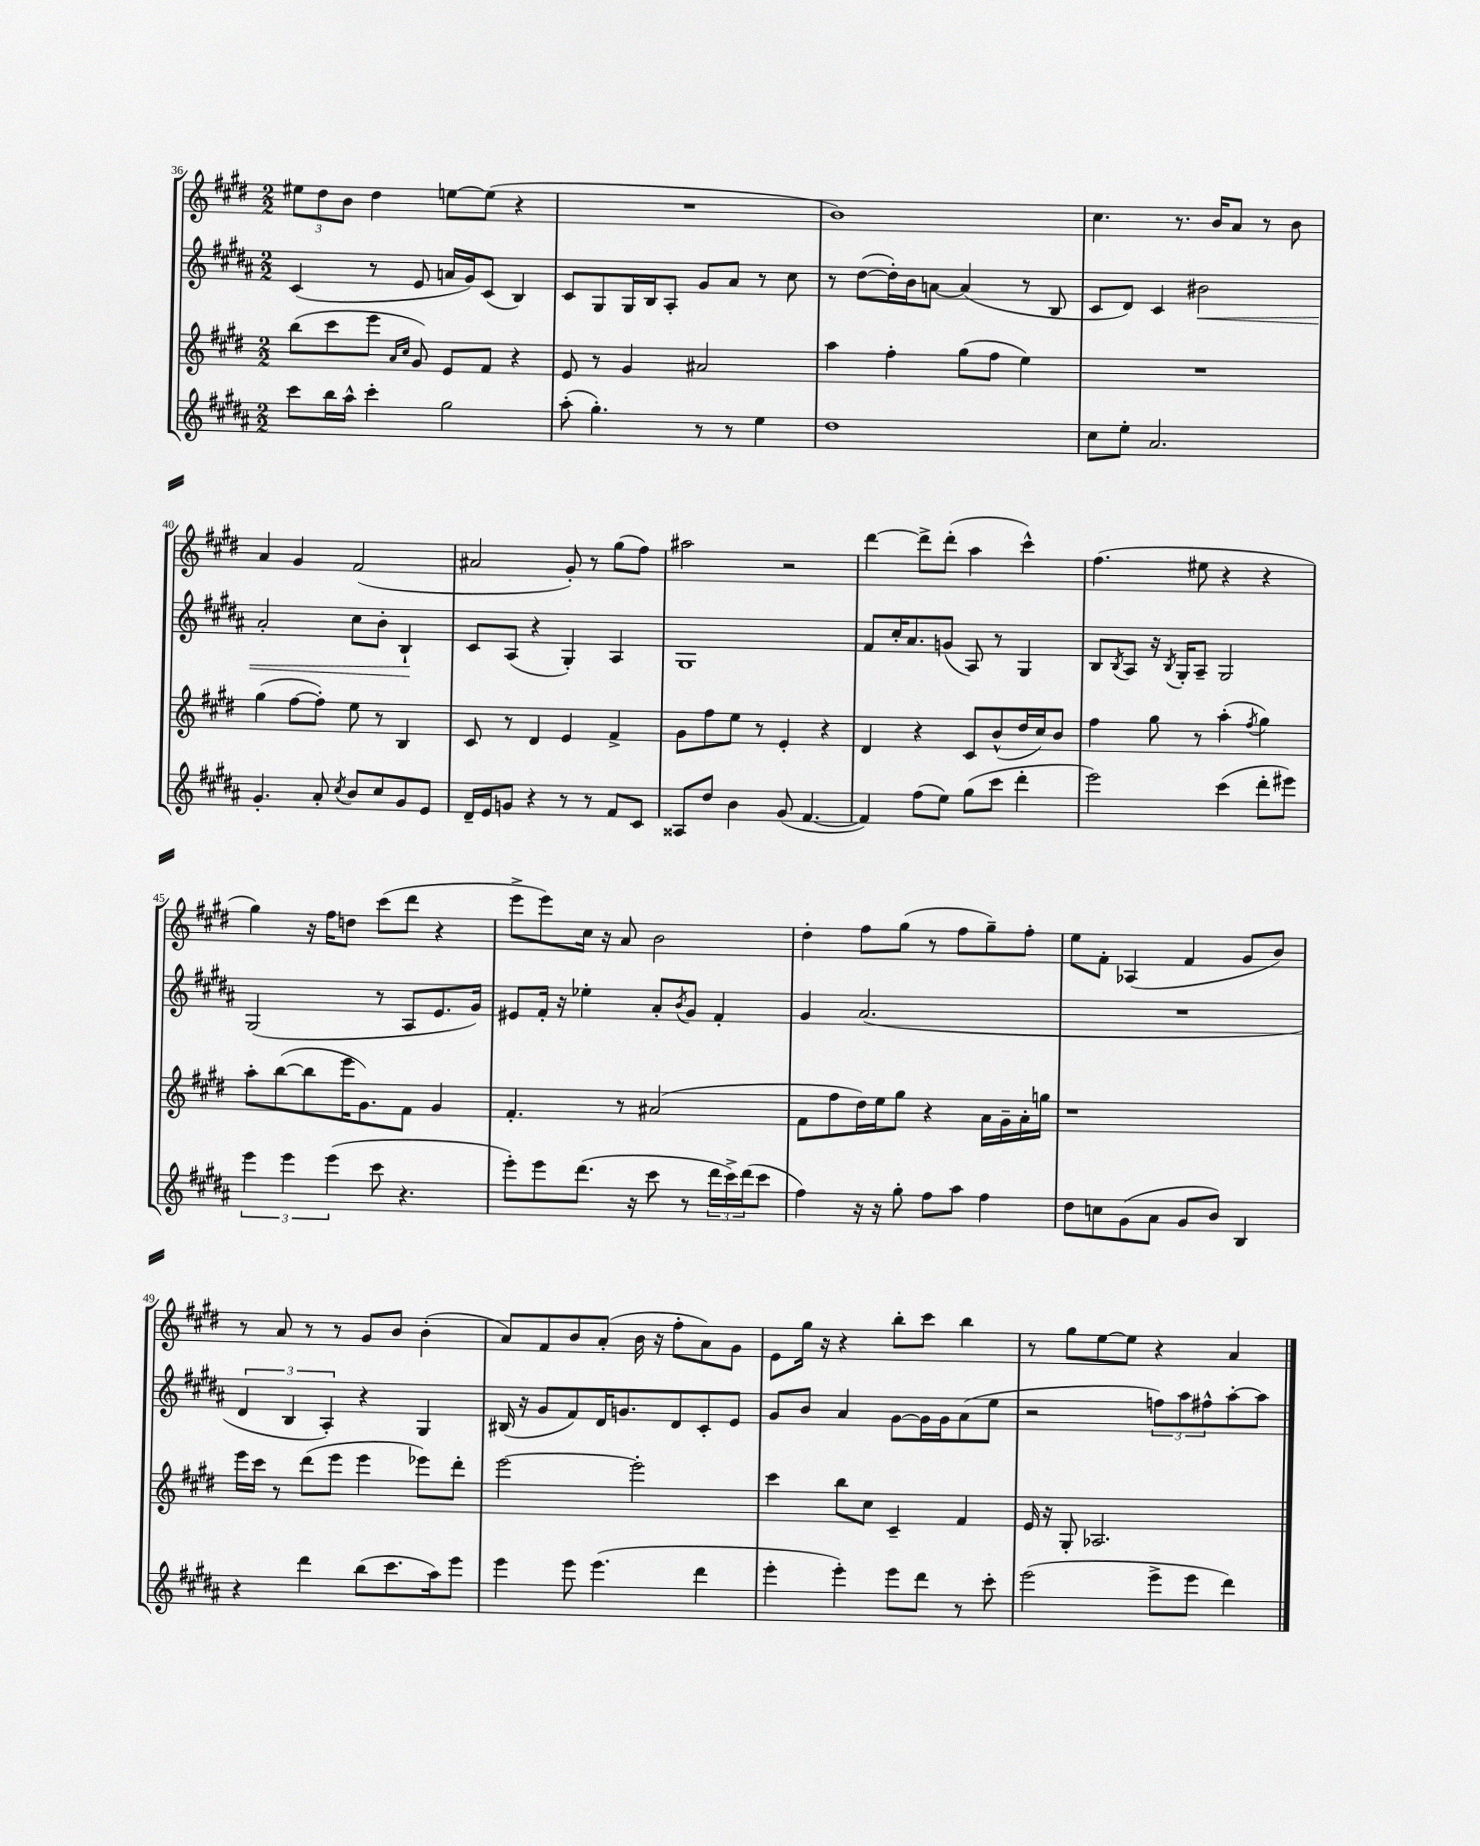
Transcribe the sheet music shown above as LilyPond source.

<<
\new StaffGroup <<
\new Staff = "s0" {
    \clef treble \key e \major \numericTimeSignature \time 2/2
    \tuplet 3/2 { eis''8 dis''8 b'8 } dis''4 e''8~ e''8( r4 |
    R1 |
    b'1) |
    cis''4. r8. b'16 a'8 r8 b'8 |
    a'4 gis'4 fis'2( |
    ais'2 gis'8-.) r8 gis''8( fis''8) |
    ais''2 r2 |
    dis'''4~ dis'''8-> dis'''8-.( a''4 cis'''4-^) |
    fis''4.( eis''8 r4 r4 |
    gis''4) r16 fis''16 d''8 cis'''8( dis'''8 r4 |
    e'''8-> e'''8) cis''16 r16 a'8 b'2 |
    dis''4-. fis''8 gis''8( r8 fis''8 gis''8--) fis''8-. |
    e''8 fis'8-. aes4( fis'4 gis'8 b'8) |
    r8 a'8 r8 r8 gis'8 b'8 b'4-.( |
    a'8) fis'8 b'8 a'8-.( b'16 r16 fis''8-. a'8) gis'8 |
    e'8 gis''16 r16 r4 b''8-. cis'''8 b''4 |
    r8 gis''8 e''8~ e''8 r4 a'4 \bar "|." |
}
\new Staff = "s1" {
    \clef treble \key b \major \numericTimeSignature \time 2/2
    cis'4( r8 e'8 a'16 gis'16) cis'8( b4) |
    cis'8 gis8 gis16 b16 ais8-. gis'8 ais'8 r8 cis''8 |
    r8 dis''8~( dis''16-.) b'16 a'8~ a'4( r8 b8 |
    cis'8 dis'8) cis'4 bis'2\< |
    ais'2-. cis''8 b'8-. b4-!\! |
    cis'8 ais8( r4 gis4-.) ais4 |
    gis1 |
    fis'8 cis''16-. ais'8. g'8( ais8) r8 gis4 |
    b8 \acciaccatura { b8 } ais8 r16 \acciaccatura { b8 } gis16-. ais8-- gis2 |
    gis2( r8 ais8 e'8. gis'16) |
    eis'8 fis'16-. r16 ees''4-. ais'8-. \acciaccatura { b'8 } gis'8 fis'4-. |
    gis'4 ais'2.( |
    R1 |
    \tuplet 3/2 { dis'4 b4 ais4-.) } r4 gis4 |
    bis16( r16 gis'8 fis'8) dis'16 g'8. dis'8 cis'8-. e'8 |
    gis'8 b'8 ais'4 gis'8~ gis'16 gis'16 ais'8( e''8 |
    r2 \tuplet 3/2 { f''8) ais''8 fis''8-^ } ais''8~-. ais''8 \bar "|." |
}
\new Staff = "s2" {
    \clef treble \key e \major \numericTimeSignature \time 2/2
    b''8( cis'''8 e'''8 \grace { a'16 cis''16 } gis'8) e'8 fis'8 r4 |
    e'8 r8 gis'4 ais'2 |
    a''4 fis''4-. gis''8( fis''8 e''4) |
    R1 |
    gis''4( fis''8~ fis''8-.) e''8 r8 b4 |
    cis'8 r8 dis'4 e'4 fis'4-> |
    gis'8 fis''8 e''8 r8 e'4-. r4 |
    dis'4 r4 cis'8 b'8-^( dis''16 cis''16) b'8 |
    fis''4 gis''8 r8 a''4-.( \acciaccatura { fis''8 } gis''4) |
    a''8-. b''8~( b''8 e'''16 gis'8.) fis'8 gis'4 |
    fis'4.-. r8 ais'2( |
    fis'8 fis''8 dis''16) e''16 gis''8 r4 a'16 gis'16-- a'16-. g''16 |
    r1 |
    e'''16 cis'''16 r8 dis'''8( e'''8 e'''4 ees'''8) dis'''8-. |
    e'''2~ e'''2-. |
    cis'''4 b''8 cis''8 cis'4-- fis'4 |
    e'16 r16 gis8-. aes2. \bar "|." |
}
\new Staff = "s3" {
    \clef treble \key b \major \numericTimeSignature \time 2/2
    cis'''8 b''16 ais''16-^ cis'''4-. gis''2 |
    ais''8-.( gis''4.-.) r8 r8 e''4 |
    dis''1 |
    cis''8 e''8-. ais'2. |
    gis'4.-. ais'8-. \acciaccatura { cis''8 } b'8 cis''8 gis'8 e'8 |
    dis'16-- e'16 g'8 r4 r8 r8 fis'8 cis'8 |
    aisis8 dis''8 b'4 gis'8( fis'4.~ |
    fis'4) fis''8( e''8) gis''8( cis'''8 dis'''4-. |
    e'''2) cis'''4( dis'''8-. eis'''8) |
    \tuplet 3/2 { e'''4 e'''4 e'''4( } cis'''8 r4. |
    e'''8-.) e'''8 dis'''8.( r16 cis'''8 r8 \tuplet 3/2 { dis'''16 cis'''16->) dis'''16( } cis'''8 |
    fis''4) r16 r16 gis''8-. fis''8 ais''8 fis''4 |
    dis''8 c''8 gis'8( ais'8 gis'8 b'8) b4 |
    r4 dis'''4 b''8( cis'''8. ais''16) e'''8 |
    e'''4 e'''8 e'''4.( dis'''4 |
    e'''4-. e'''4-.) e'''8 dis'''8 r8 cis'''8-. |
    e'''2( e'''8-> e'''8 dis'''4) \bar "|." |
}
>>
>>
\layout { \context { \Score currentBarNumber = #36 } }
